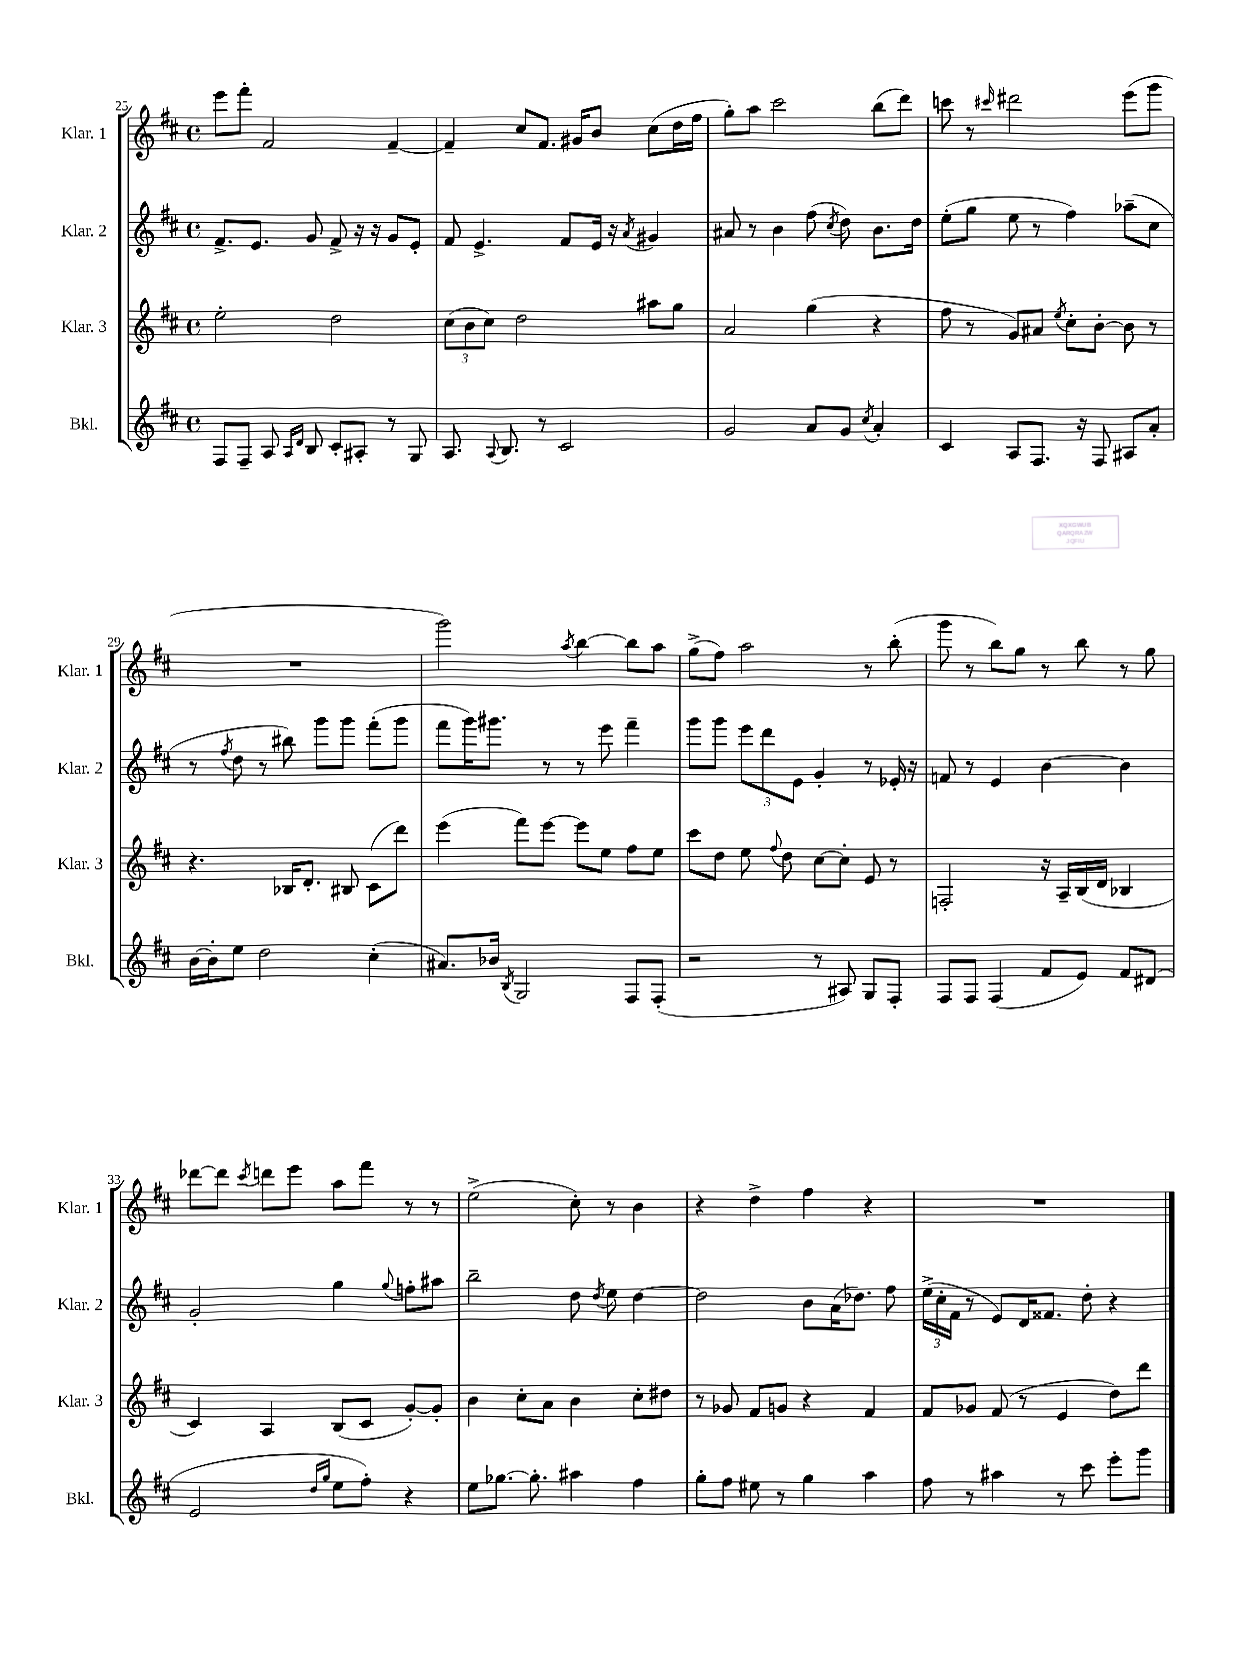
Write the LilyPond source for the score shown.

<<
\new StaffGroup <<
\new Staff = "s0" \with { instrumentName = "Klar. 1" shortInstrumentName = "Klar. 1" } {
    \clef treble \key d \major \defaultTimeSignature \time 4/4
    \autoBeamOff e'''8[ fis'''8]-. fis'2 fis'4~-- |
    fis'4-- cis''8[ fis'8.] gis'16[ b'8] cis''8[( d''16 fis''16] |
    g''8[-.) a''8] cis'''2 b''8[( d'''8]) |
    c'''8 r8 \grace { cis'''16 } dis'''2 e'''8[( g'''8] |
    R1 |
    g'''2) \acciaccatura { a''8 } b''4~ b''8[ a''8] |
    g''8[->( fis''8]) a''2 r8 b''8-.( |
    g'''8 r8 b''8[) g''8] r8 b''8 r8 g''8 |
    des'''8[~ des'''8] \acciaccatura { cis'''8 } d'''8[ e'''8] a''8[ fis'''8] r8 r8 |
    e''2->( cis''8-.) r8 b'4 |
    r4 d''4-> fis''4 r4 |
    R1 \bar "|." |
}
\new Staff = "s1" \with { instrumentName = "Klar. 2" shortInstrumentName = "Klar. 2" } {
    \clef treble \key d \major \defaultTimeSignature \time 4/4
    \autoBeamOff fis'8.[-> e'8.] g'8 fis'8-> r16 r16 g'8[ e'8]-. |
    fis'8 e'4.-> fis'8[ e'16] r16 \acciaccatura { a'8 } gis'4 |
    ais'8 r8 b'4 fis''8( \acciaccatura { cis''8 } d''8) b'8.[ d''16] |
    e''8[-.( g''8] e''8 r8 fis''4) aes''8[--( cis''8] |
    r8 \acciaccatura { fis''8 } d''8 r8 bis''8) g'''8[ g'''8] fis'''8[-.( g'''8] |
    fis'''8[ g'''16) gis'''8.] r8 r8 e'''8 fis'''4-- |
    g'''8[ g'''8] \tuplet 3/2 { e'''8[ d'''8 e'8] } g'4-. r8 ees'16-. r16 |
    f'8 r8 e'4 b'4~ b'4 |
    g'2-. g''4 \appoggiatura { g''8 } f''8[-. ais''8] |
    b''2-- d''8 \acciaccatura { d''8 } e''8 d''4~ |
    d''2 b'8[ a'16( des''8.]) fis''8 |
    \tuplet 3/2 { e''16[->( cis''16-. fis'16] } r8 e'8[) d'16 fisis'8.] d''8-. r4 \bar "|." |
}
\new Staff = "s2" \with { instrumentName = "Klar. 3" shortInstrumentName = "Klar. 3" } {
    \clef treble \key d \major \defaultTimeSignature \time 4/4
    \autoBeamOff e''2-. d''2 |
    \tuplet 3/2 { cis''8[( b'8 cis''8]) } d''2 ais''8[ g''8] |
    a'2 g''4( r4 |
    fis''8 r8 g'8[) ais'8] \acciaccatura { e''8 } cis''8[-. b'8]~-. b'8 r8 |
    r4. bes16[ d'8.]-. bis8 cis'8[( d'''8]) |
    e'''4( fis'''8[) e'''8]~ e'''8[ e''8] fis''8[ e''8] |
    cis'''8[ d''8] e''8 \appoggiatura { fis''8 } d''8 cis''8[~ cis''8]-. e'8 r8 |
    f2-. r16 a16[-- b16( d'16] bes4 |
    cis'4) a4 b8[( cis'8] g'8[~-.) g'8]-. |
    b'4 cis''8[-. a'8] b'4 cis''8[-. dis''8] |
    r8 ges'8 fis'8[ g'8] r4 fis'4 |
    fis'8[ ges'8] fis'8( r8 e'4 d''8[) d'''8] \bar "|." |
}
\new Staff = "s3" \with { instrumentName = "Bkl." shortInstrumentName = "Bkl." } {
    \clef treble \key d \major \defaultTimeSignature \time 4/4
    \autoBeamOff fis8[ fis8]-- a8 \grace { a16[ d'16] } b8 cis'8[-. ais8]-. r8 g8 |
    a8. \appoggiatura { a8 } b8. r8 cis'2 |
    g'2 a'8[ g'8] \acciaccatura { cis''8 } a'4-. |
    cis'4 a8[ fis8.] r16 fis8 ais8[ a'8]-. |
    b'16[~ b'16-. e''8] d''2 cis''4-.( |
    ais'8.[) bes'16] \acciaccatura { b8 } g2 fis8[ fis8]-.( |
    r2 r8 ais8) g8[ fis8]-. |
    fis8[ fis8] fis4( fis'8[ e'8]) fis'8[ dis'8]( |
    e'2 \grace { d''16[ g''16] } e''8[ fis''8]-.) r4 |
    e''8[ ges''8.]~ ges''8.-. ais''4 fis''4 |
    g''8[-. fis''8] eis''8 r8 g''4 a''4 |
    fis''8 r8 ais''4 r8 cis'''8 e'''8[-. g'''8] \bar "|." |
}
>>
>>
\layout { \context { \Score currentBarNumber = #25 } }
